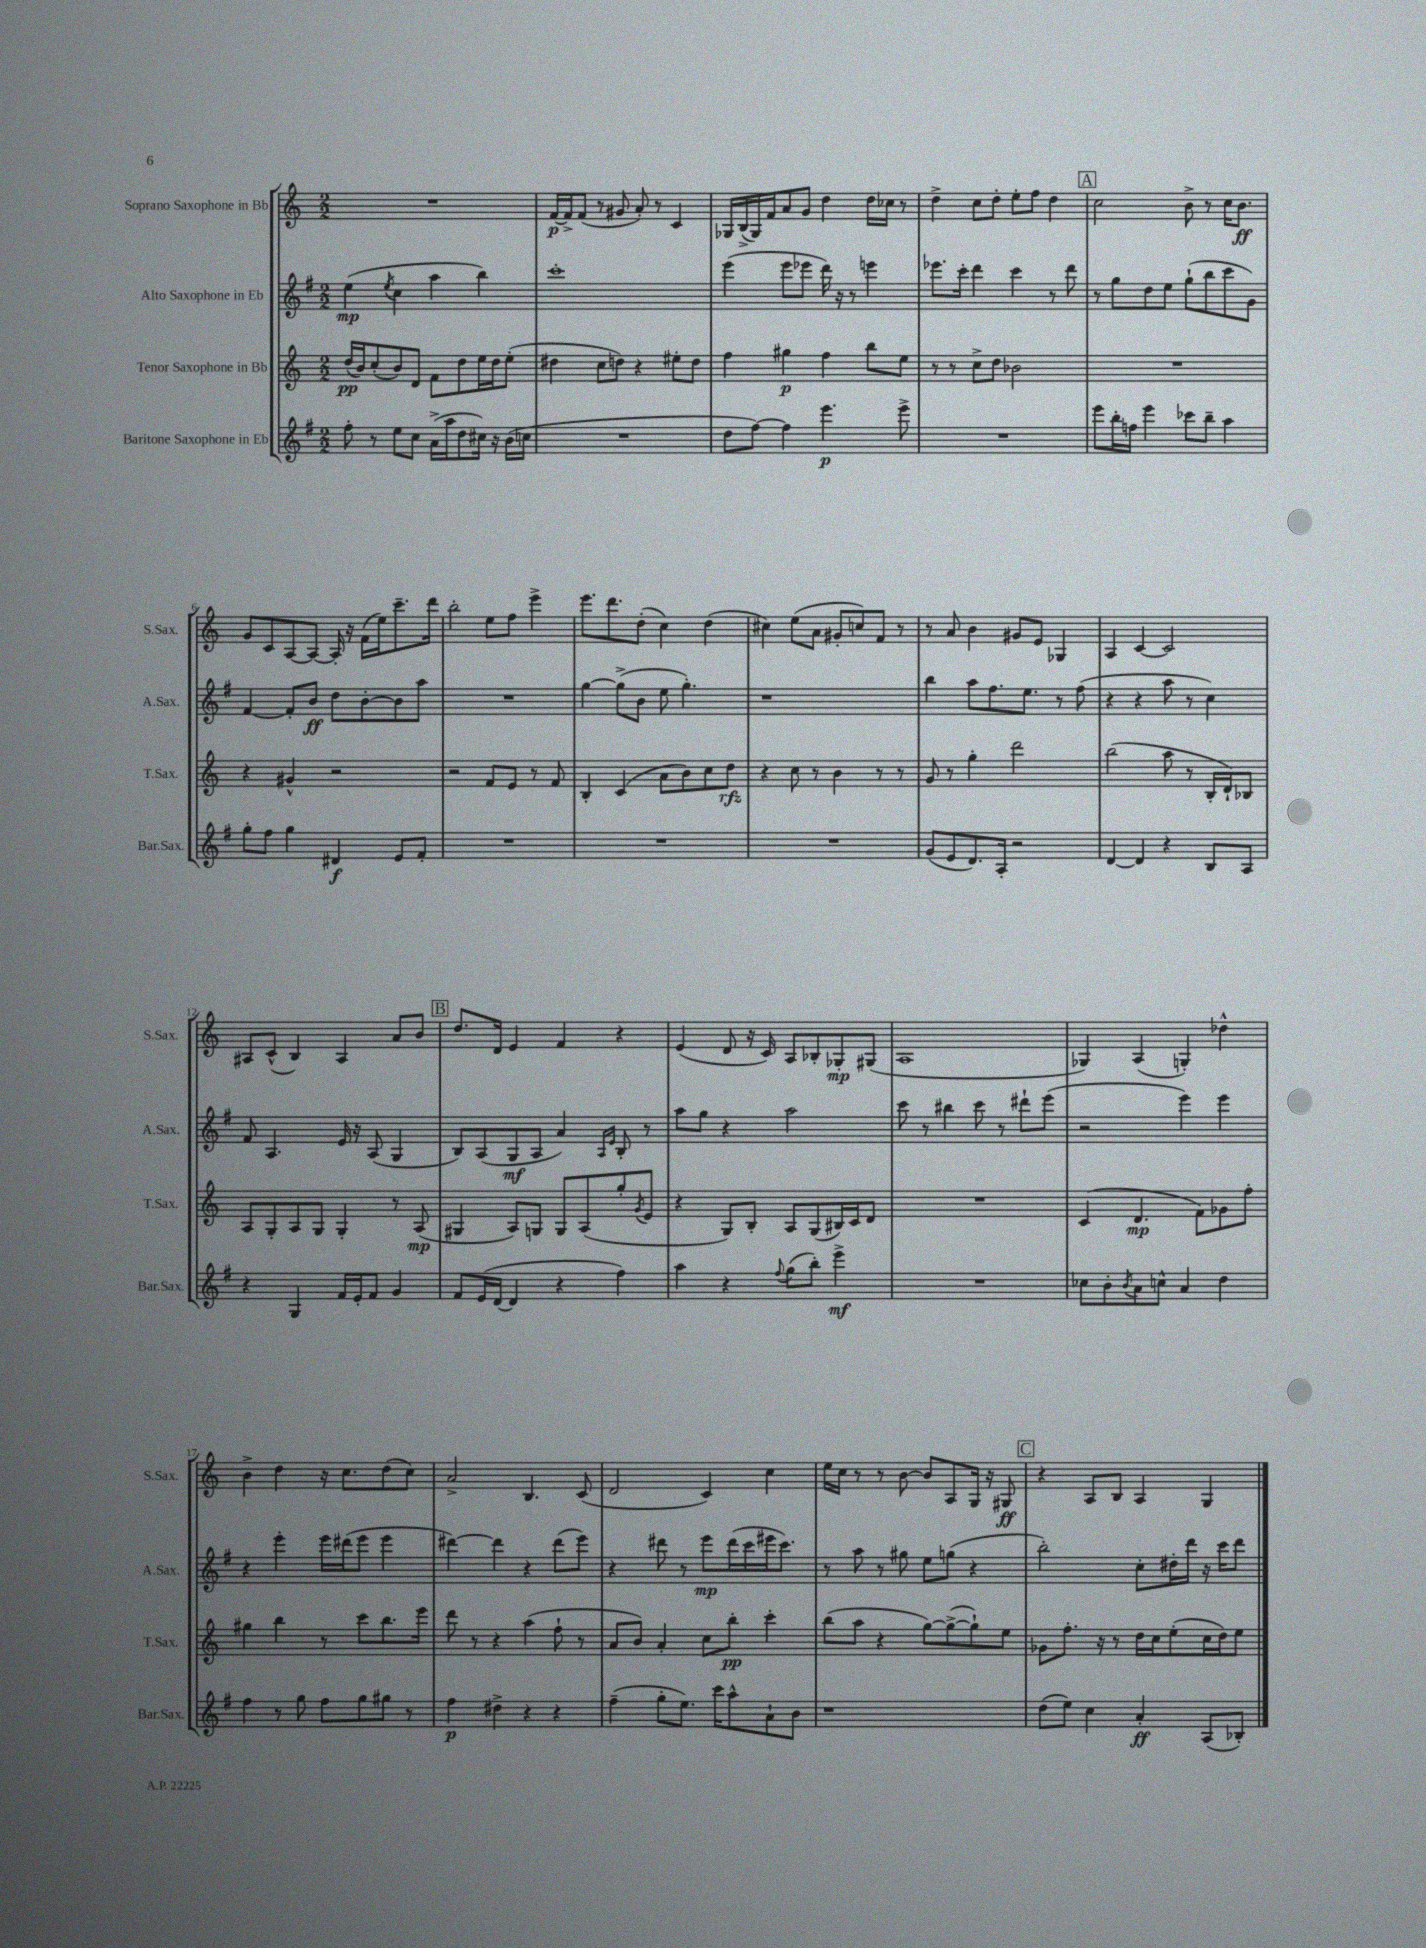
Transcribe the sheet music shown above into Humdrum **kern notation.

**kern	**kern	**kern	**kern
*staff4	*staff3	*staff2	*staff1
*clefG2	*clefG2	*clefG2	*clefG2
*k[f#]	*k[]	*k[f#]	*k[]
*M2/2	*M2/2	*M2/2	*M2/2
8ff#'	(16dd	(4ee	1r
.	16b)	.	.
8r	(8cc'	.	.
.	.	8qee	.
8ee	8b)	4cc	.
8cc	8d	.	.
(16a^	8f	4aa	.
16aa	.	.	.
8dd	8dd	.	.
16cc#)	16ee	4bb)	.
16r	16dd	.	.
(16b	(8ee'	.	.
16cc	.	.	.
=	=	=	=
1r	4dd#	1ccc'	[16f
.	.	.	16f^]
.	.	.	(8f
.	8cc	.	8r
.	8dd)	.	8g#
.	4r	.	8a')
.	.	.	8r
.	8ee#'	.	4c
.	8dd	.	.
=	=	=	=
8dd	4ff	(4eee	16G-
.	.	.	(16B^
[8ff#)	.	.	16G-)
.	.	.	16f
4ff#]	4gg#	8eee	8a
.	.	8eee-	8g
4.eee	4ff	16ddd)	4dd
.	.	16r	.
.	.	8r	.
.	8bb	4eee	16dd
.	.	.	16cc-
8eee^	8ee	.	8r
=	=	=	=
1r	8r	8.eee-	4dd^
.	8r	.	.
.	.	16ccc'	.
.	8cc^	4ddd	8cc
.	8dd	.	8dd'
.	2b-	4ccc	8ee'
.	.	.	8ff
.	.	8r	4dd
.	.	8ddd	.
=	=	=	=
8eee	1r	8r	2cc
16bb'	.	8gg	.
16ff	.	.	.
4eee	.	8dd	.
.	.	8ee	.
8ccc-	.	(8gg`	8b^
8bb~	.	8bb	8r
4aa	.	8ccc	16cc
.	.	.	8.b
.	.	8g)	.
=	=	=	=
8gg'	4r	[4f#	8g
8ff#	.	.	8c
4gg	4g#^^	8f#']	[8A
.	.	8b	8A_
4d#	2r	8dd	16A']
.	.	.	16r
.	.	[8b'	(16f
.	.	.	16ee)
8e	.	8b]	8.ccc~
8f#'	.	8aa	.
.	.	.	16ddd
=	=	=	=
1r	2r	1r	2bb'
.	8f	.	8ee
.	8e	.	8ff
.	8r	.	4eee^
.	8f	.	.
=	=	=	=
1r	4B'	[4gg	8.eee
.	.	.	8.ddd
.	(4c	(8gg^]	.
.	.	8b	(8dd'
.	8a	8ee	4cc)
.	8b)	4.gg')	.
.	8cc	.	(4dd
.	8dd	.	.
=	=	=	=
1r	4r	1r	4cc#)
.	8cc	.	(8ee
.	8r	.	8a
.	4b	.	8g#'
.	.	.	8cc)
.	8r	.	8f
.	8r	.	8r
=	=	=	=
(8g	8g	4bb	8r
8e	8r	.	8a
8.d)	4gg'	8aa	4b
.	.	8.ff#	.
16A'	.	.	.
2r	2ddd	.	8g#
.	.	8.ee	.
.	.	.	8e
.	.	8r	4G-
.	.	(8ff#	.
=	=	=	=
[4d	(2bb	4r	4A
4d]	.	4r	[4c
4r	8aa	8aa	2c]
.	8r	8r	.
8B	16B'	4cc)	.
.	16d`)	.	.
8A	8B-	.	.
=	=	=	=
4r	8A	8f#	8A#
.	8G'	4.A	(8c^^
4G	8A	.	4B)
.	8G	.	.
16f#	4G'	16e	4A#
16e'	.	16r	.
8f#	.	(8A	.
4g	8r	4G	8a
.	(8A	.	8b
=	=	=	=
8f#	4G#	8B)	8.dd
(16e	.	(8A	.
[16d	.	.	16d
4d]	8A)	8G	4e
.	8G	8A	.
4r	8G	4a)	4f
.	(8A	.	.
.	.	16qqA	.
.	.	16qqe	.
4ff#)	8gg'	8B'	4r
.	8qg	.	.
.	8e	8r	.
=	=	=	=
4aa	4r	8aa	(4e
.	.	8gg	.
4r	8G)	4r	8d
.	8B'	.	16r
.	.	.	16c)
8qqff#	.	.	.
(8gg	8A	2aa	8A
8bb')	(8G	.	8B-'
4eee^	16B#)	.	8G-'
.	16c	.	.
.	8d	.	(8G#
=	=	=	=
1r	1r	8ccc	1A
.	.	8r	.
.	.	4bb#	.
.	.	8ccc	.
.	.	8r	.
.	.	8ddd#`	.
.	.	(8eee	.
=	=	=	=
8cc-	(4c	2r	4G-)
8b'	.	.	.
8qb	.	.	.
8a	4.d	.	(4A
8cc^^	.	.	.
4a	.	4eee)	4G')
.	8f)	.	.
4dd	8g-	4eee	4dd-^^
.	8ff'	.	.
=	=	=	=
4ff#	4gg#	4r	4b^
8r	4bb	4eee'	4dd
8gg	.	.	.
8ff#	8r	16eee	16r
.	.	(16ddd#	8.cc
8gg	8ccc	8eee	.
8gg#	8.bb	4eee	(8dd
8r	.	.	8cc)
.	16eee	.	.
=	=	=	=
4ff#	8ddd	[4ddd#)	2a^
.	8r	.	.
4dd#^	4r	4ddd#]	.
4r	(4aa	4r	4.B
4r	8ff`	(8ddd#	.
.	8r	8eee)	(8c
=	=	=	=
(4ff#~	8a	4r	2d
.	8b)	.	.
8gg'	4a'	8ddd#	.
8.ee)	.	8r	.
.	8cc	8eee	4c)
16ccc	.	.	.
8aa^^	8bb'	(16ddd#	.
.	.	16ccc	.
8a`	4ccc'	16eee#	4cc
.	.	8.ccc)	.
8b	.	.	.
=	=	=	=
1r	(8bb	8r	16ee
.	.	.	16cc
.	8aa	8aa	8r
.	4r	8r	8r
.	.	8gg#	[8b
.	[8gg)	8ee	8b]
.	(8gg^_	(8gg	8A
.	8gg`])	4r	16G
.	.	.	16r
.	8ee	.	8G#
=	=	=	=
(8dd	8g-	2bb')	4r
8ee)	8.ff'	.	.
4cc	.	.	8A
.	16r	.	.
.	8r	.	8B
4a'	16dd	8cc'	4A
.	16cc	.	.
.	(8ee'	16dd#'	.
.	.	16ddd	.
(8A	16cc	16r	4G
.	16dd)	16ccc	.
8B-')	8ee	8ddd	.
==	==	==	==
*-	*-	*-	*-
